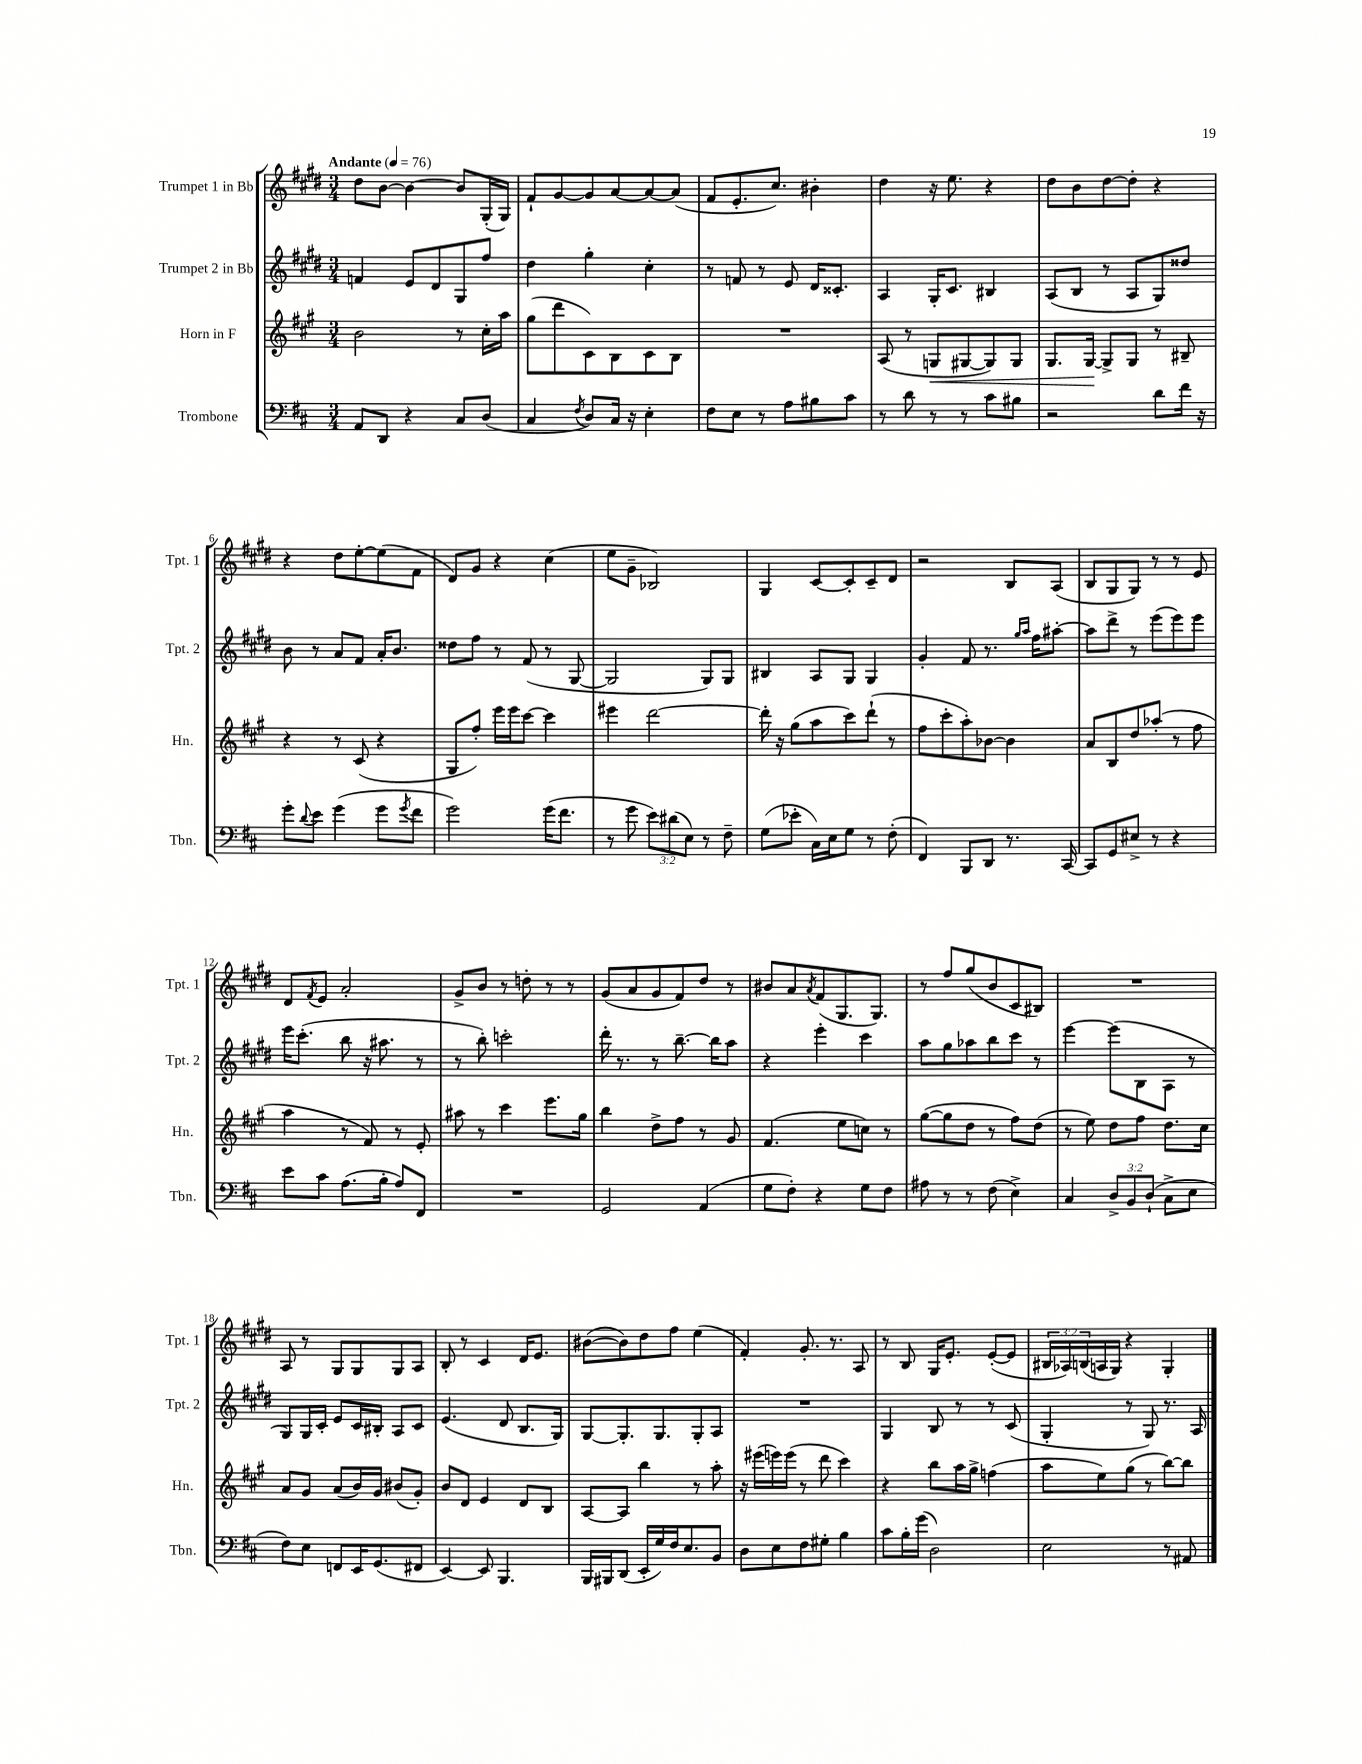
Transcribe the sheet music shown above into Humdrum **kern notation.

**kern	**kern	**kern	**kern
*staff4	*staff3	*staff2	*staff1
*clefF4	*clefG2	*clefG2	*clefG2
*k[f#c#]	*k[f#c#g#]	*k[f#c#g#d#]	*k[f#c#g#d#]
*M3/4	*M3/4	*M3/4	*M3/4
*MM76	*MM76	*MM76	*MM76
8AA/L	2b\	4f/	8dd#\L
8DD/J	.	.	[8b\J
4r	.	8e/L	4b\_
.	.	8d#/	.
8C#/L	8r	8G#/	8b/]L
(8D/J	16cc#'\LL	8ff#/J	(16G#'/L
.	16aa\JJ	.	16G#/JJ)
=	=	=	=
4C#/	(8gg#\L	4dd#\	8f#`/L
.	8ddd\	.	[8g#/
8qF#/	.	.	.
8D/L)	8c#\)	4gg#'\	8g#/]
16C#/Jk	8B\	.	[8a/
16r	.	.	.
4E'\	8c#\	4cc#'\	8a/_
.	8B\J	.	(8a/]J
=	=	=	=
8F#\L	2.r	8r	8f#/L
8E\J	.	8f/	8.e'/
8r	.	8r	.
.	.	.	8.cc#/J)
8A\L	.	8e/	.
8B#\	.	16d#/LK	4b#'\
.	.	8.c##'/J	.
8c#\J	.	.	.
=	=	=	=
8r	(8A/	4A/	4dd#\
8d\	8r	.	.
8r	8G/L	16G#'/LK	16r
.	.	8.c#/J	8.ee\
8r	[8G#/	.	.
8c#\L	8G#/])	4B#/	4r
8B#\J	8G#/J	.	.
=	=	=	=
2r	8.G#/L	(8A/L	8dd#\L
.	.	8B/J	8b\
.	[16G#/Jk	.	.
.	8G#^/]L	8r	[8dd#\
.	8G#/J	8A/L	8dd#'\]J
8d\L	8r	8G#/)	4r
16f#\Jk	8B#~/	8dd##/J	.
16r	.	.	.
=	=	=	=
8g'\L	4r	8b\	4r
8qqd/	.	.	.
8e\J	.	8r	.
(4g\	8r	8a/L	8dd#\L
.	(8c#/	8f#/J	[8ee'\
8g\L	4r	16a'/LK	(8ee\]
.	.	8.b/J	.
8qg/	.	.	.
8f#\J	.	.	8f#\J
=	=	=	=
2g\)	8G#/L	8dd##\L	8d#/L)
.	8ff#'/J)	8ff#\J	8g#/J
.	16eee\LL	8r	4r
.	16eee\J	.	.
.	[8ccc#\J	(8f#/	.
(16g\LK	4ccc#\]	8r	(4cc#\
8.f#\J	.	.	.
.	.	[8G#/	.
=	=	=	=
8r	4eee#\	2G#/]	8ee\L
8g\	.	.	8g#~\J
12e\L)	[2ddd\	.	2B-/)
(12d#\	.	.	.
12E\J)	.	.	.
8r	.	8G#/L)	.
8F#~\	.	8G#/J	.
=	=	=	=
(8G\L	16ddd'\]	4B#/	4G#/
.	16r	.	.
8e-'\J	(8gg#\L	.	.
16C#\LL)	8aa\	8A/L	[8c#/L
16E\J	.	.	.
8G\J	8ccc#\)	8G#/J	8c#'/]
8r	(8ddd`\J	4G#/	8c#~/
(8F#'\	8r	.	8d#/J
=	=	=	=
4FF#/)	8ff#\L	4g#'/	2r
.	8ccc#'\	.	.
8BBB/L	8aa'\)	8f#/	.
8DD/J	[8b-\J	8.r	.
8.r	4b-\]	.	8B/L
.	.	16qqgg#/LL	.
.	.	16qqaa/JJ	.
.	.	16ff#\LK	.
.	.	[8aa#'\J	(8A/J
[16CC#/	.	.	.
=	=	=	=
8CC#/]L	8a/L	8aa#\]L	8B/L
8GG/	8B/	8ddd#^\J	8G#/
8E#^/J	8dd/	8r	8G#/J)
8r	(8aa-'/J	(8eee\L	8r
4r	8r	8eee\)	8r
.	8ff#\	8eee\J	8e/
=	=	=	=
8e\L	4aa\	16eee\LK	8d#/L
.	.	(8.ccc#'\J	.
.	.	.	8qf#/
8c#\J	.	.	8e/J
(8.A\L	8r	8bb\	2a'/
.	8f#/)	16r	.
16B'\Jk	.	8.aa#\	.
8A/L)	8r	.	.
8FF#/J	8e'/	8r	.
=	=	=	=
2.r	8aa#\	8r	8g#^/L
.	8r	8bb'\)	8b/J
.	4ccc#\	2ccc'\	8r
.	.	.	8dd'\
.	8.eee\L	.	8r
.	.	.	8r
.	16gg#\Jk	.	.
=	=	=	=
2GG/	4bb\	16ddd#'\	(8g#/L
.	.	8.r	.
.	.	.	8a/
.	8dd^\L	8r	8g#/
.	8ff#\J	[8.bb~\	8f#/)
(4AA/	8r	.	8dd#/J
.	.	16bb\]LK	.
.	8g#/	8aa\J	8r
=	=	=	=
8G\L	(4.f#/	4r	8b#/L
8F#'\J)	.	.	8a/
.	.	.	8qa/
4r	.	4eee'\	(8f#/
.	8ee\L	.	8.G#/
8G\L	8cc\J)	4ccc#\	.
.	.	.	8.G#/J)
8F#\J	8r	.	.
=	=	=	=
8A#\	([8gg#\L	8aa\L	8r
8r	8gg#\]	8gg#\	8ff#/L
8r	8dd\J	8aa-\	(8gg#/
(8F#\	8r	8bb\	8b/
4E^\)	8ff#\L)	8ccc#\J	8c#/
.	(8dd\J	8r	8B#/J)
=	=	=	=
4C#/	8r	[4eee\	2.r
.	8ee\)	.	.
12D^/L	8dd\L	(8eee\]L	.
12BB/	.	.	.
.	8ff#\J	8B\	.
(12D`/J	.	.	.
8C#^\L	8.dd\L	8A\J	.
8E\J	.	8r	.
.	16cc#\Jk	.	.
=	=	=	=
8F#\L)	8a/L	8G#/L)	8A/
8E\J	8g#/J	16G#/L	8r
.	.	16c#'/JJ	.
8FF/L	(8a/L	8e/L	8G#/L
16EE/K	16b/L)	16c#/L	8G#/
(8.GG/	16g#/JJ	16B#'/JJ	.
.	(8b#/L	8A/L	8G#/
8FF#/J	8g#'/J)	8c#/J	8A/J
=	=	=	=
[4EE/)	8b/L	(4.e/	8B'/
.	8d/J	.	8r
8EE/]	4e/	.	4c#/
4.BBB/	.	8d#/	.
.	8d/L	8.B/L	16d#/LK
.	.	.	8.e/J
.	8B/J	.	.
.	.	16G#/Jk)	.
=	=	=	=
16BBB/LL	[8A/L	[8G#/L	([8b#\L
16BBB#/J	.	.	.
(8DD/J	8A/]J	8.G#'/]	8b#\])
16EE'/LL	4bb\	.	8dd#\
16G/)	.	8.G#/	.
16F#/J	.	.	8ff#\J
8.E/	.	.	.
.	8r	8G#'/	(4ee\
8BB/J	8aa'\	8A/J	.
=	=	=	=
8D\L	16r	2.r	4f#'/)
.	(16eee#\LL	.	.
8E\	16eee\)	.	.
.	(16eee\JJ	.	.
8F#\	8r	.	8.g#'/
8G#'\J	8ddd\	.	.
.	.	.	8.r
4B\	4ccc#\)	.	.
.	.	.	8A/
=	=	=	=
8c#\L	4r	4G#/	8r
16B'\L	.	.	8B/
(16g\JJ	.	.	.
2D\)	8bb\L	8B/	16G#/LK
.	.	.	8.e'/J
.	16aa\L	8r	.
.	16gg#^\JJ	.	.
.	(4ff\	8r	([8e'/L
.	.	(8c#/	8e/]J
=	=	=	=
2E\	8aa\L	4G#'/	24B#/LL
.	.	.	24A-/)
.	.	.	(24B/
.	8ee\)	.	16A/
.	.	.	16G#/JJ)
.	(8gg#\J	8r	4r
.	8r	8G#/)	.
8r	[8bb\L)	8.r	4G#'/
8AA#/	8bb\]J	.	.
.	.	16A/	.
==	==	==	==
*-	*-	*-	*-
